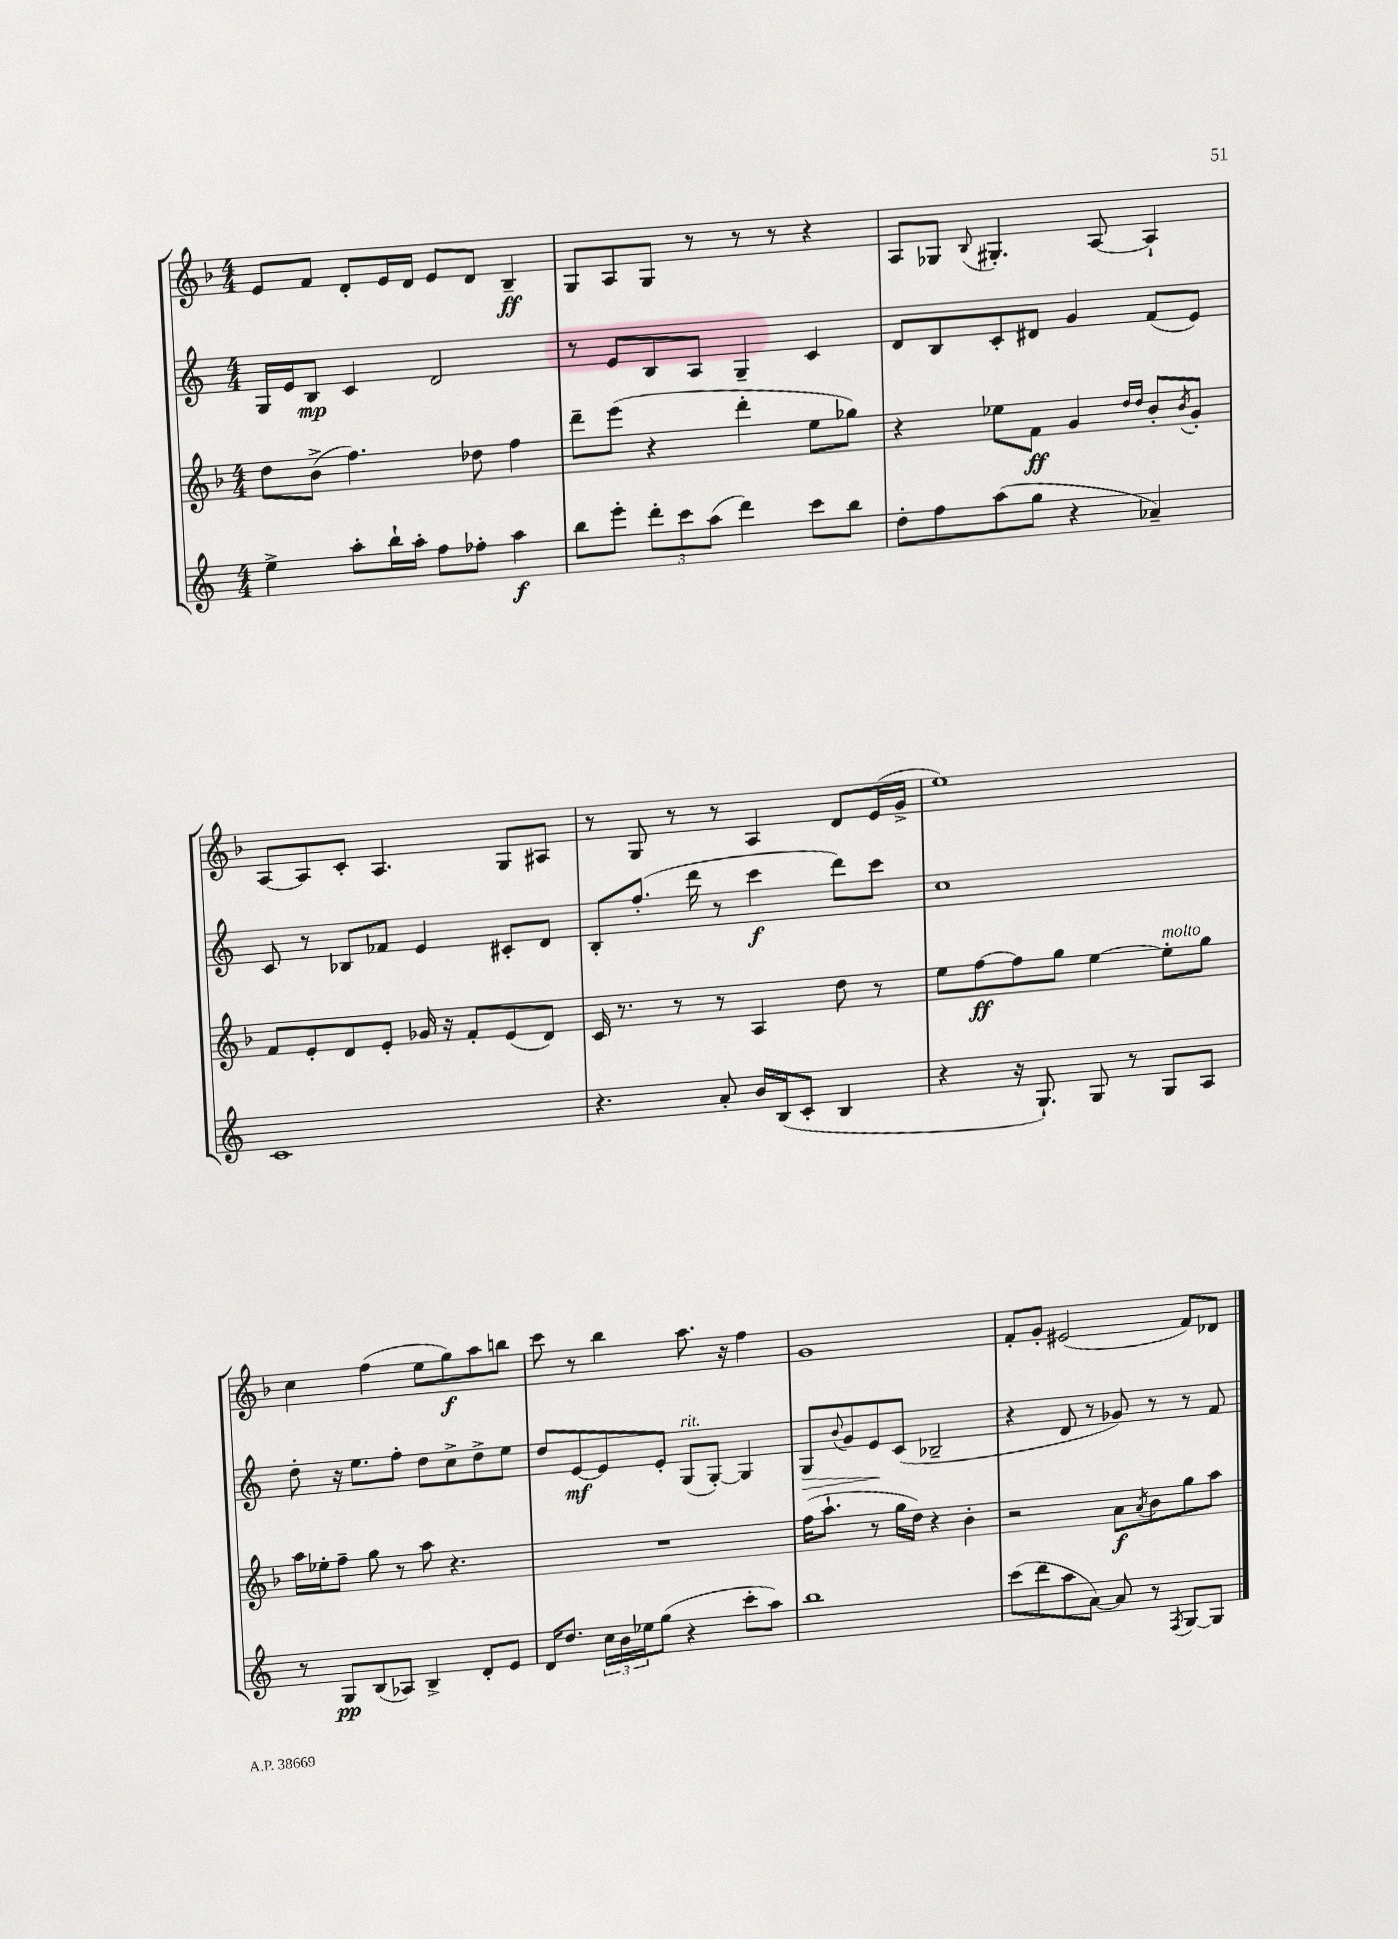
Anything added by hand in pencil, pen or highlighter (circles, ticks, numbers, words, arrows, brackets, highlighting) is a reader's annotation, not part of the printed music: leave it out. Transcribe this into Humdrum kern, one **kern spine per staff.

**kern	**kern	**kern	**kern
*staff4	*staff3	*staff2	*staff1
*clefG2	*clefG2	*clefG2	*clefG2
*k[]	*k[b-]	*k[]	*k[b-]
*M4/4	*M4/4	*M4/4	*M4/4
4ee^	8dd	16G	8e
.	.	16e	.
.	(8b-^	8B	8f
8aa'	4.ff)	4c	8d'
16bb`	.	.	16e
16aa'	.	.	16d
8ff	.	2d	8e
8ff-'	8dd-	.	8d
4aa	4ff	.	4B-~
=	=	=	=
8bb	8ddd~	8r	8G
8eee'	(8eee	8e	8A
12ddd'	4r	8B	8G
12ccc	.	.	.
.	.	8A	8r
(12aa	.	.	.
4ddd)	4ddd'	4G~	8r
.	.	.	8r
8ccc	8ee	4c	4r
8bb	8gg-)	.	.
=	=	=	=
8dd'	4r	8d	8A
8ff	.	8B	8G-
.	.	.	8qqB-
(8aa	8ee-	8c'	4.G#'
8gg	8f	8d#	.
4r	4g	4g	.
.	.	.	[8A
.	16qqdd	.	.
.	16qqdd	.	.
4a-~)	8b-'	(8f	4A`]
.	8qb-	.	.
.	8g'	8e)	.
=	=	=	=
1c	8f	8c	[8A
.	8e'	8r	8A]
.	8d	8B-	8c'
.	8e'	8f-	4.A
.	16g-	4e	.
.	16r	.	.
.	8f'	.	.
.	(8e	8c#'	8G
.	8d)	8d	8A#
=	=	=	=
4.r	16c	8B'	8r
.	8.r	.	.
.	.	(8.ff'	8G
.	8r	.	8r
.	.	16ddd	.
8a'	8r	8r	8r
16b	4A	4ccc	4A
(16B	.	.	.
8c'	.	.	.
4B	8dd	8ddd)	8d
.	8r	8ccc	(16e
.	.	.	16g^
=	=	=	=
4r	8ee	1cc	1ee)
.	[8ff	.	.
16r	8ff]	.	.
8.G`)	.	.	.
.	8gg	.	.
8G	[4ee	.	.
8r	.	.	.
8G	8ee']	.	.
8A	8gg	.	.
=	=	=	=
8r	16aa	8dd'	4cc
.	16ee-'	.	.
8G	8ff~	16r	.
.	.	8.ee	.
(8B	8gg	.	(4ff
8A-)	8r	8ff'	.
4B^	8aa	8dd	8ee
.	4.r	8cc^	8gg)
8d'	.	8dd^	8aa
8e	.	8ee	8bb
=	=	=	=
16d	1r	8dd	8ccc
8.dd	.	.	.
.	.	[8e	8r
24cc	.	8e]	4bb-
24b	.	.	.
24ee-	.	.	.
(8gg	.	8e'	.
4r	.	(8G	8.aa
.	.	[8G')	.
.	.	.	16r
8ccc'	.	4G]	4ff
8aa)	.	.	.
=	=	=	=
1bb	(16ff	8G	1g
.	8.aa`	.	.
.	.	8qqb	.
.	.	8g	.
.	8r	8e	.
.	16gg	(8c	.
.	16dd)	.	.
.	4r	2B-~	.
.	4b-'	.	.
=	=	=	=
(8ccc	2r	4r	8f'
8ddd	.	.	8g'
8aa	.	8d	(2e#
[8a)	.	8r	.
8a]	8a	8g-)	.
.	8qa	.	.
8r	8b-	8r	.
8qF	.	.	.
[8G	8gg	8r	8f)
8G]	8aa	8f	8d-
==	==	==	==
*-	*-	*-	*-
